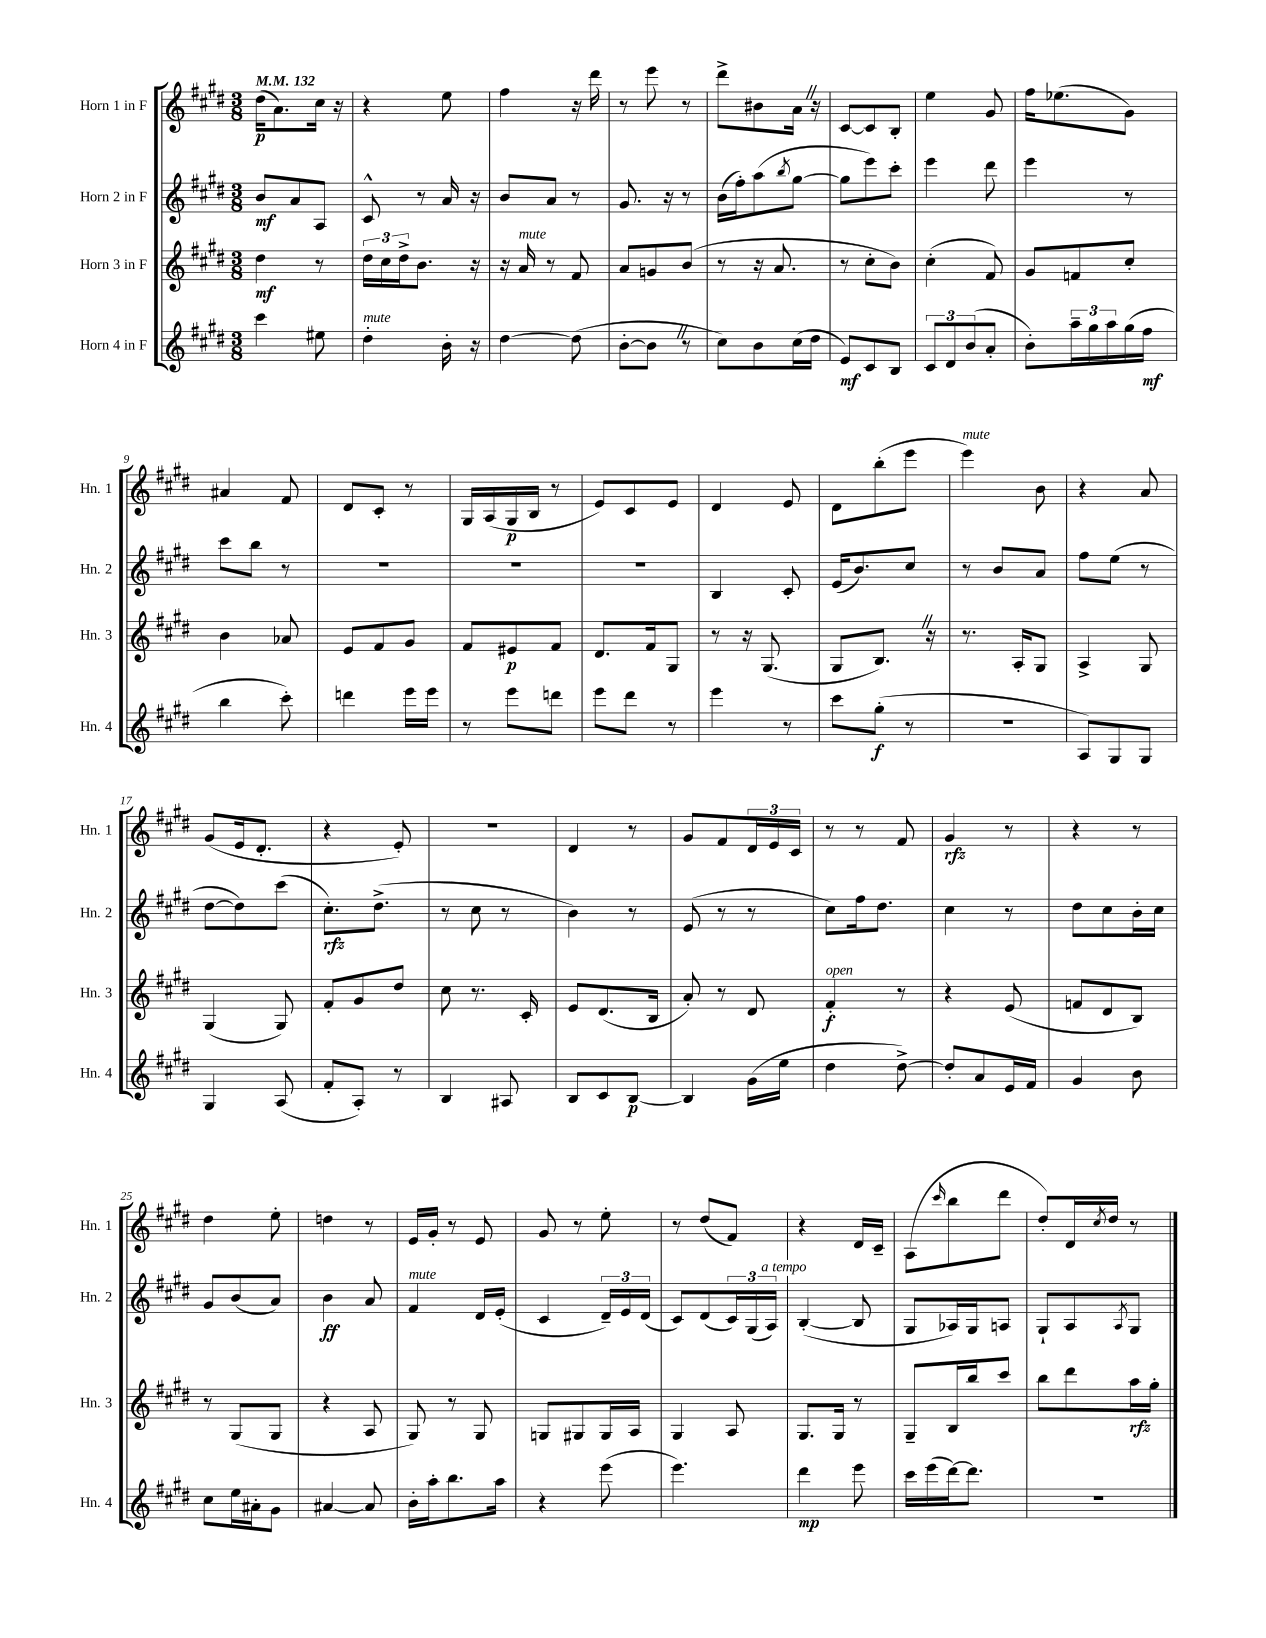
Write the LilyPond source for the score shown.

<<
\new StaffGroup <<
\new Staff = "s0" \with { instrumentName = "Horn 1 in F" shortInstrumentName = "Hn. 1" } {
    \clef treble \key e \major \numericTimeSignature \time 3/8 \tempo 4 = 132
    dis''16\p( a'8.) cis''16 r16 |
    r4 e''8 |
    fis''4 r16 dis'''16 |
    r8 e'''8 r8 |
    dis'''8-> bis'8 a'16 \once \override BreathingSign.text = \markup { \musicglyph "scripts.caesura.straight" } \breathe r16 |
    cis'8~ cis'8 b8-. |
    e''4 gis'8 |
    fis''16 ees''8.( gis'8) |
    ais'4 fis'8 |
    dis'8 cis'8-. r8 |
    gis16 a16( gis16\p b16 r8 |
    e'8) cis'8 e'8 |
    dis'4 e'8 |
    dis'8 b''8-.( e'''8 |
    e'''4^\markup { \italic "mute" }) b'8 |
    r4 a'8 |
    gis'8( e'16 dis'8.-. |
    r4 e'8-.) |
    R4. |
    dis'4 r8 |
    gis'8 fis'8 \tuplet 3/2 { dis'16 e'16 cis'16 } |
    r8 r8 fis'8 |
    gis'4\rfz r8 |
    r4 r8 |
    dis''4 e''8-. |
    d''4 r8 |
    e'16 gis'16-. r8 e'8 |
    gis'8 r8 e''8-. |
    r8 dis''8( fis'8) |
    r4 dis'16 cis'16-- |
    a8( \grace { cis'''16 } b''8 dis'''8 |
    dis''8-.) dis'16 \acciaccatura { cis''8 } dis''16 r8 \bar "|." |
}
\new Staff = "s1" \with { instrumentName = "Horn 2 in F" shortInstrumentName = "Hn. 2" } {
    \clef treble \key e \major \numericTimeSignature \time 3/8
    b'8\mf a'8 a8 |
    cis'8-^ r8 a'16 r16 |
    b'8 a'8 r8 |
    gis'8. r16 r8 |
    b'16( fis''16-.) a''8( \acciaccatura { b''8 } gis''8~ |
    gis''8 e'''8) cis'''8-. |
    e'''4 dis'''8 |
    e'''4 r8 |
    cis'''8 b''8 r8 |
    R4. |
    R4. |
    R4. |
    b4 cis'8-. |
    e'16( b'8.) cis''8 |
    r8 b'8 a'8 |
    fis''8 e''8( r8 |
    dis''8~ dis''8) cis'''8( |
    cis''8.-.\rfz) dis''8.->( |
    r8 cis''8 r8 |
    b'4) r8 |
    e'8( r8 r8 |
    cis''8) fis''16 dis''8. |
    cis''4 r8 |
    dis''8 cis''8 b'16-. cis''16 |
    gis'8 b'8( a'8) |
    b'4\ff a'8 |
    fis'4^\markup { \italic "mute" } dis'16 e'16-.( |
    cis'4 \tuplet 3/2 { dis'16--) e'16 dis'16( } |
    cis'8) dis'8( \tuplet 3/2 { cis'16) gis16( a16^\markup { \italic "a tempo" }) } |
    b4~-.( b8 |
    gis8 aes16) gis16 a8 |
    gis8-! a8 \acciaccatura { a8 } gis8 \bar "|." |
}
\new Staff = "s2" \with { instrumentName = "Horn 3 in F" shortInstrumentName = "Hn. 3" } {
    \clef treble \key e \major \numericTimeSignature \time 3/8
    dis''4\mf r8 |
    \tuplet 3/2 { dis''16 cis''16 dis''16-> } b'8. r16 |
    r16 a'16^\markup { \italic "mute" } r8 fis'8 |
    a'8 g'8 b'8( |
    r8 r16 a'8. |
    r8 cis''8-. b'8) |
    cis''4-.( fis'8) |
    gis'8 f'8 cis''8-. |
    b'4 aes'8 |
    e'8 fis'8 gis'8 |
    fis'8 eis'8\p fis'8 |
    dis'8. fis'16 gis8 |
    r8 r16 gis8.( |
    gis8 b8.) \once \override BreathingSign.text = \markup { \musicglyph "scripts.caesura.straight" } \breathe r16 |
    r8. a16-. gis8 |
    a4-> gis8 |
    gis4( gis8) |
    fis'8-. gis'8 dis''8 |
    cis''8 r8. cis'16-. |
    e'8 dis'8.( b16 |
    a'8-.) r8 dis'8 |
    fis'4-.\f^\markup { \italic "open" } r8 |
    r4 e'8( |
    f'8 dis'8 b8) |
    r8 gis8( gis8 |
    r4 a8 |
    gis8) r8 gis8 |
    g8 gis8 gis16 a16 |
    gis4 a8 |
    gis8. gis16 r8 |
    gis8-- b16 b''16 cis'''8 |
    b''8 dis'''8 a''16\rfz gis''16-. \bar "|." |
}
\new Staff = "s3" \with { instrumentName = "Horn 4 in F" shortInstrumentName = "Hn. 4" } {
    \clef treble \key e \major \numericTimeSignature \time 3/8
    cis'''4 eis''8 |
    dis''4-.^\markup { \italic "mute" } b'16-. r16 |
    dis''4~ dis''8( |
    b'8~-. b'8 \once \override BreathingSign.text = \markup { \musicglyph "scripts.caesura.straight" } \breathe r8 |
    cis''8) b'8 cis''16( dis''16 |
    e'8\mf) cis'8 b8 |
    \tuplet 3/2 { cis'8 dis'8 b'8( } a'8-. |
    b'8-.) \tuplet 3/2 { a''16-- gis''16 a''16 } gis''16( fis''16\mf |
    b''4 cis'''8-.) |
    d'''4 e'''16 e'''16 |
    r8 e'''8 d'''8 |
    e'''8 dis'''8 r8 |
    e'''4 r8 |
    cis'''8 gis''8-.\f( r8 |
    R4. |
    a8) gis8 gis8 |
    gis4 a8( |
    fis'8-. a8-.) r8 |
    b4 ais8 |
    b8 cis'8 b8~\p |
    b4 gis'16( e''16 |
    dis''4 dis''8~->) |
    dis''8-. a'8 e'16 fis'16 |
    gis'4 b'8 |
    cis''8 e''16 ais'16-. gis'8 |
    ais'4~ ais'8 |
    b'16-. a''16-. b''8. a''16 |
    r4 e'''8( |
    e'''4.) |
    dis'''4\mp e'''8 |
    cis'''16 e'''16( dis'''16~) dis'''8. |
    R4. \bar "|." |
}
>>
>>
